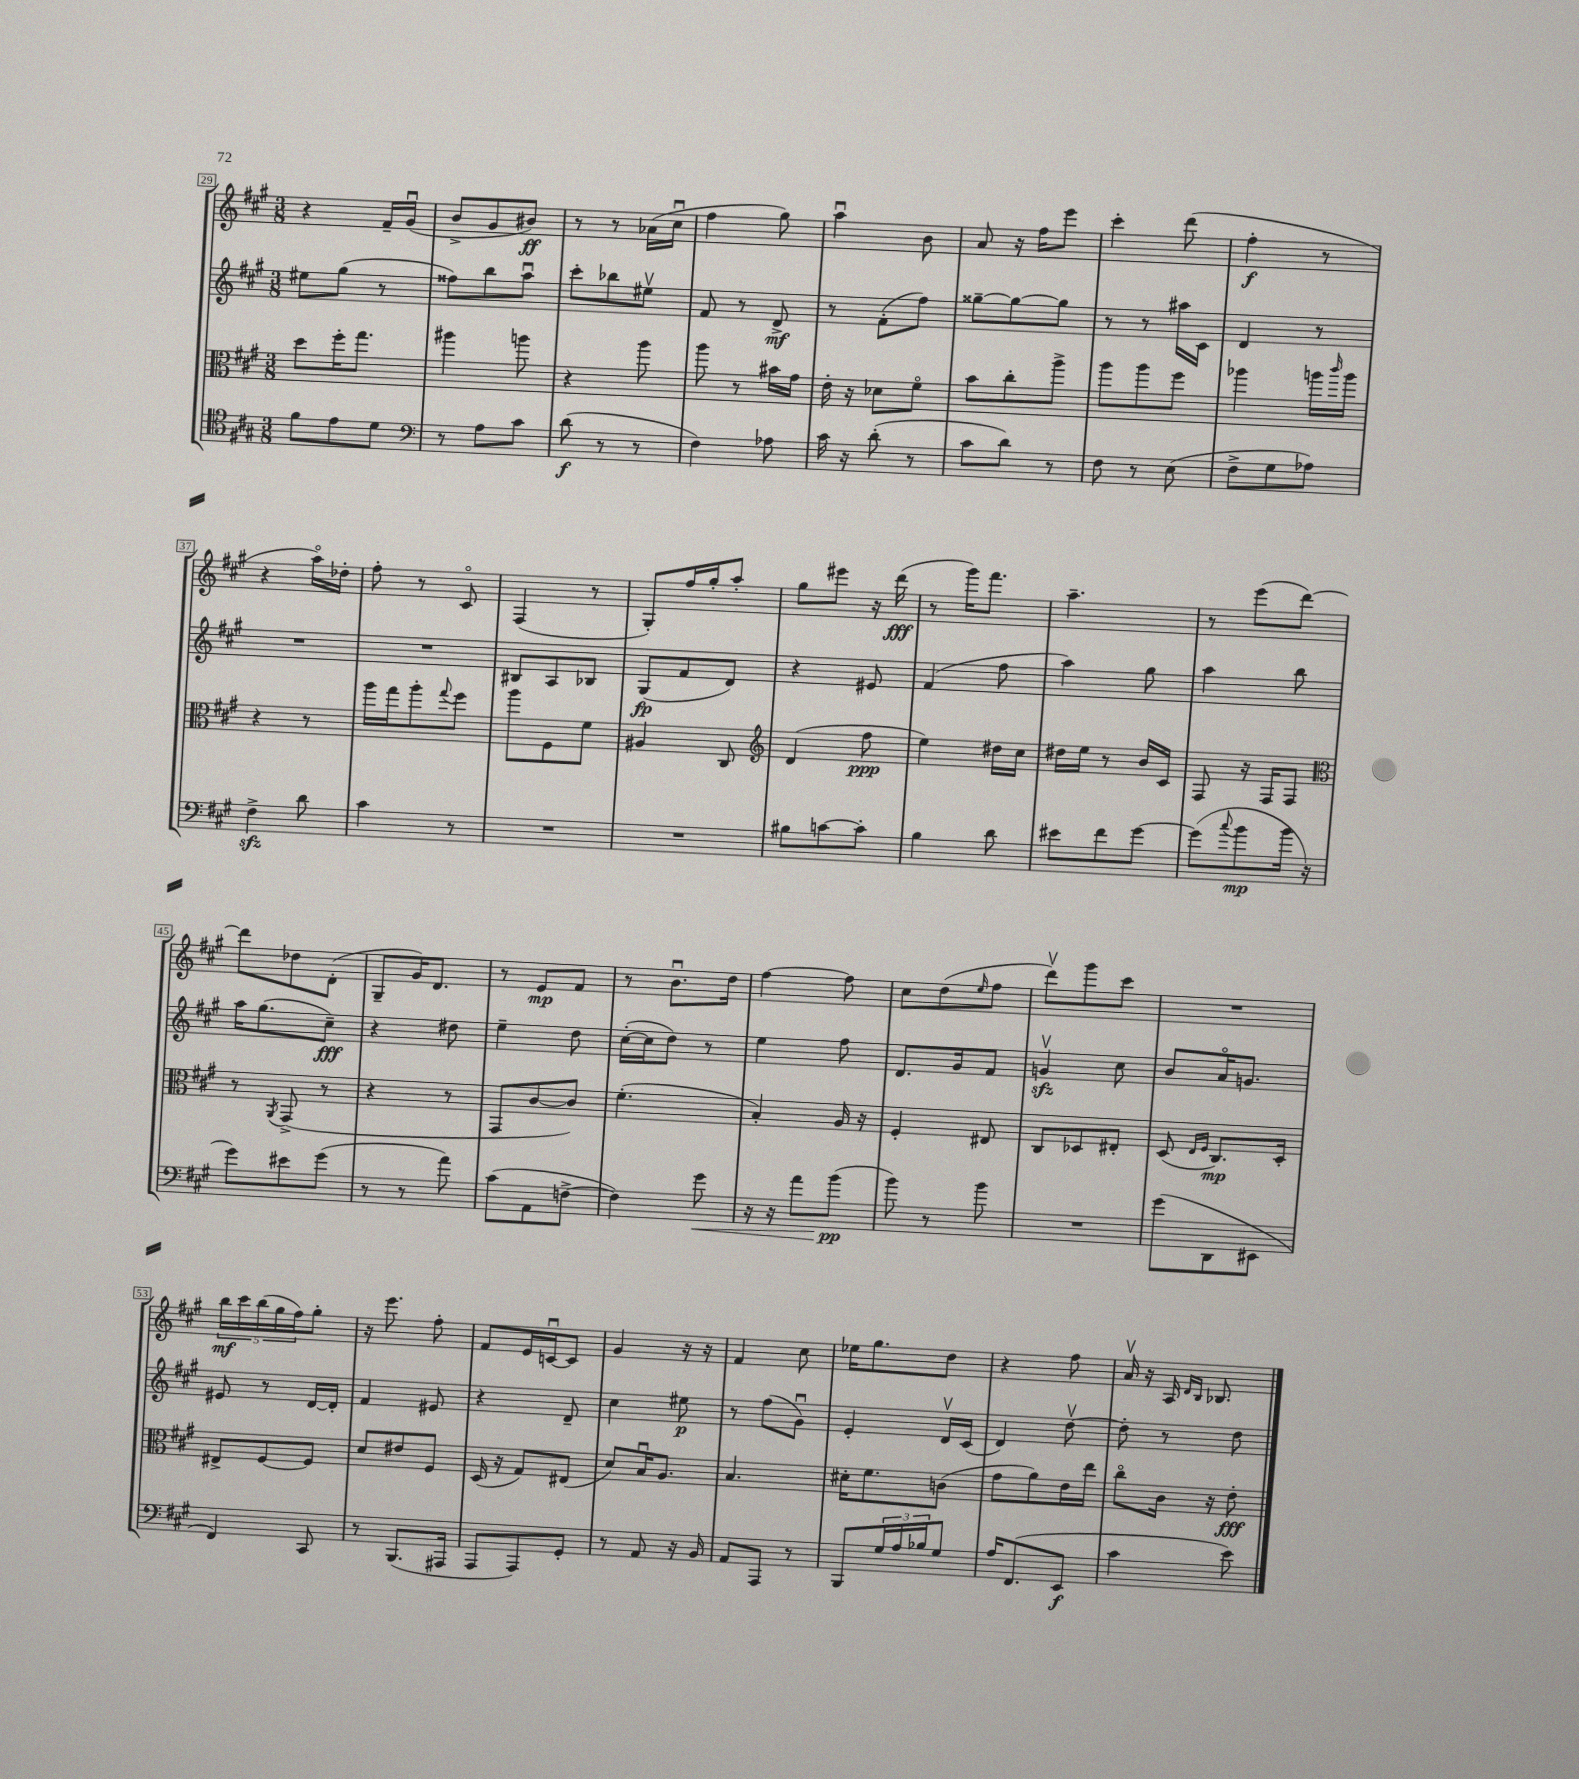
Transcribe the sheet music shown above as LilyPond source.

<<
\new StaffGroup <<
\new Staff = "s0" {
    \clef treble \key a \major \numericTimeSignature \time 3/8
    r4 fis'16-- gis'16\downbow( |
    b'8-> gis'8 bis'8\ff) |
    r8 r8 aes'16( cis''16\downbow |
    fis''4 gis''8) |
    a''4\downbow b'8 |
    a'8 r16 fis''16 e'''8 |
    cis'''4-. d'''8( |
    fis''4-.\f r8 |
    r4 a''16\flageolet) des''16-. |
    fis''8-. r8 cis'8\flageolet |
    fis4( r8 |
    gis8-.) fis''16 gis''16-. a''8-. |
    gis''8 eis'''8 r16 d'''16\fff( |
    r8 gis'''16) fis'''8. |
    a''4.-- |
    r8 e'''8( d'''8~) |
    d'''8 des''8 d'8-.( |
    gis8-- gis'16) d'8. |
    r8 e'8\mp fis'8 |
    r8 b'8.\downbow d''16 |
    fis''4~ fis''8 |
    cis''8 d''8( \grace { e''16 } fis''8 |
    d'''8\upbow) gis'''8 cis'''8 |
    R4. |
    \tuplet 5/4 { b''16\mf cis'''16 b''16( gis''16 fis''16) } gis''8-. |
    r16 e'''8. fis''8-. |
    fis'8 e'16 c'16~\downbow c'8 |
    gis'4 r16 r16 |
    fis'4 cis''8 |
    ees''16 gis''8. d''8 |
    r4 fis''8 |
    a'16\upbow r16 a16 \grace { d'16 b16 } bes8. \bar "|." |
}
\new Staff = "s1" {
    \clef treble \key a \major \numericTimeSignature \time 3/8
    eis''8 gis''8( r8 |
    fisis''8) b''8 a''8\downbow |
    cis'''8-. bes''8 eis''8\upbow |
    fis'8 r8 d'8->\mf |
    r8 fis'8-.( fis''8) |
    gisis''8~-- gisis''8~ gisis''8 |
    r8 r8 ais''16 cis'16 |
    d'4 r8 |
    R4. |
    R4. |
    bis8 a8 bes8 |
    gis8\fp( fis'8 d'8) |
    r4 eis'8 |
    fis'4( fis''8 |
    a''4) gis''8 |
    a''4 b''8 |
    a''16 gis''8.( cis''8--\fff) |
    r4 dis''8 |
    e''4-- d''8 |
    cis''16~-.( cis''16 d''8) r8 |
    e''4 fis''8 |
    d'8. gis'16 fis'8 |
    g'4\upbow\sfz cis''8 |
    b'8 a'16\flageolet g'8. |
    eis'8 r8 d'16~ d'16-. |
    fis'4 eis'8 |
    r4 d'8-- |
    cis''4 eis''8\p |
    r8 fis''8( gis'8\downbow) |
    e'4-. d'16\upbow cis'16( |
    d'4) d''8~\upbow |
    d''8-. r8 d''8 \bar "|." |
}
\new Staff = "s2" {
    \clef alto \key a \major \numericTimeSignature \time 3/8
    d''8 fis''16-. gis''8. |
    ais''4 a''8 |
    r4 a''8 |
    a''8 r8 bis'16 gis'16 |
    e'16-. r16 des'8 fis'8\flageolet |
    b'8 cis''8-. a''8-> |
    a''8 a''8 fis''8 |
    aes''4 a''16 \grace { cis'''16 } a''16 |
    r4 r8 |
    a''16 gis''16 a''8-. \appoggiatura { gis''8 } fis''8 |
    a''8 fis8 fis'8 |
    ais4 cis8 |
    \clef treble d'4( fis''8\ppp |
    e''4) dis''16 cis''16 |
    dis''16 e''16 r8 b'16 cis'16 |
    fis8 r16 fis16 fis8 |
    \clef alto r8 \acciaccatura { a,8 } gis,8->( r8 |
    r4 r8 |
    gis,8 cis'8~ cis'8) |
    fis'4.-.( |
    b4-.) a16 r16 |
    fis4-. eis8 |
    cis8 des8 eis8-. |
    d8( \grace { e16 fis16 } cis8.\mp) d16-. |
    eis8-> fis8~ fis8 |
    d'8 eis'8 fis8 |
    d16( r16 gis8) eis8( |
    d'8) b16\downbow a8. |
    b4. |
    dis'16-. fis'8. c'8( |
    gis'8 a'8) e'16 e''16 |
    cis''8\flageolet cis'16 r16 e'8-.\fff \bar "|." |
}
\new Staff = "s3" {
    \clef tenor \key a \major \numericTimeSignature \time 3/8
    fis'8 e'8 d'8 |
    \clef bass r8 a8 cis'8 |
    d'8\f( r8 r8 |
    fis4) aes8 |
    cis'16 r16 d'8-.( r8 |
    cis'8 d'8) r8 |
    fis8 r8 e8( |
    fis8-> gis8 aes8) |
    fis4->\sfz d'8 |
    cis'4 r8 |
    R4. |
    R4. |
    bis8 c'8~ c'8-. |
    b4 d'8 |
    eis'8 fis'8 gis'8~ |
    gis'8( \appoggiatura { cis''8 } b'8\mp b'16 r16 |
    gis'8) eis'8 gis'8( |
    r8 r8 a'8) |
    cis'8( a,8 f8~-> |
    f4) gis'8\< |
    r16 r16 a'8 b'8\pp\!( |
    b'8) r8 b'8 |
    R4. |
    gis'8( d,8 eis,8 |
    fis,4) cis,8 |
    r8 b,,8.( ais,,16 |
    a,,8 a,,8) gis,8-. |
    r8 a,8 r16 b,16 |
    a,8 a,,8 r8 |
    b,,8 \tuplet 3/2 { gis16 a16 bes16 } gis8 |
    a16 fis,8.( e,8\f |
    cis'4 e'8) \bar "|." |
}
>>
>>
\layout { \context { \Score currentBarNumber = #29 \override BarNumber.stencil = #(make-stencil-boxer 0.1 0.3 ly:text-interface::print) } }
